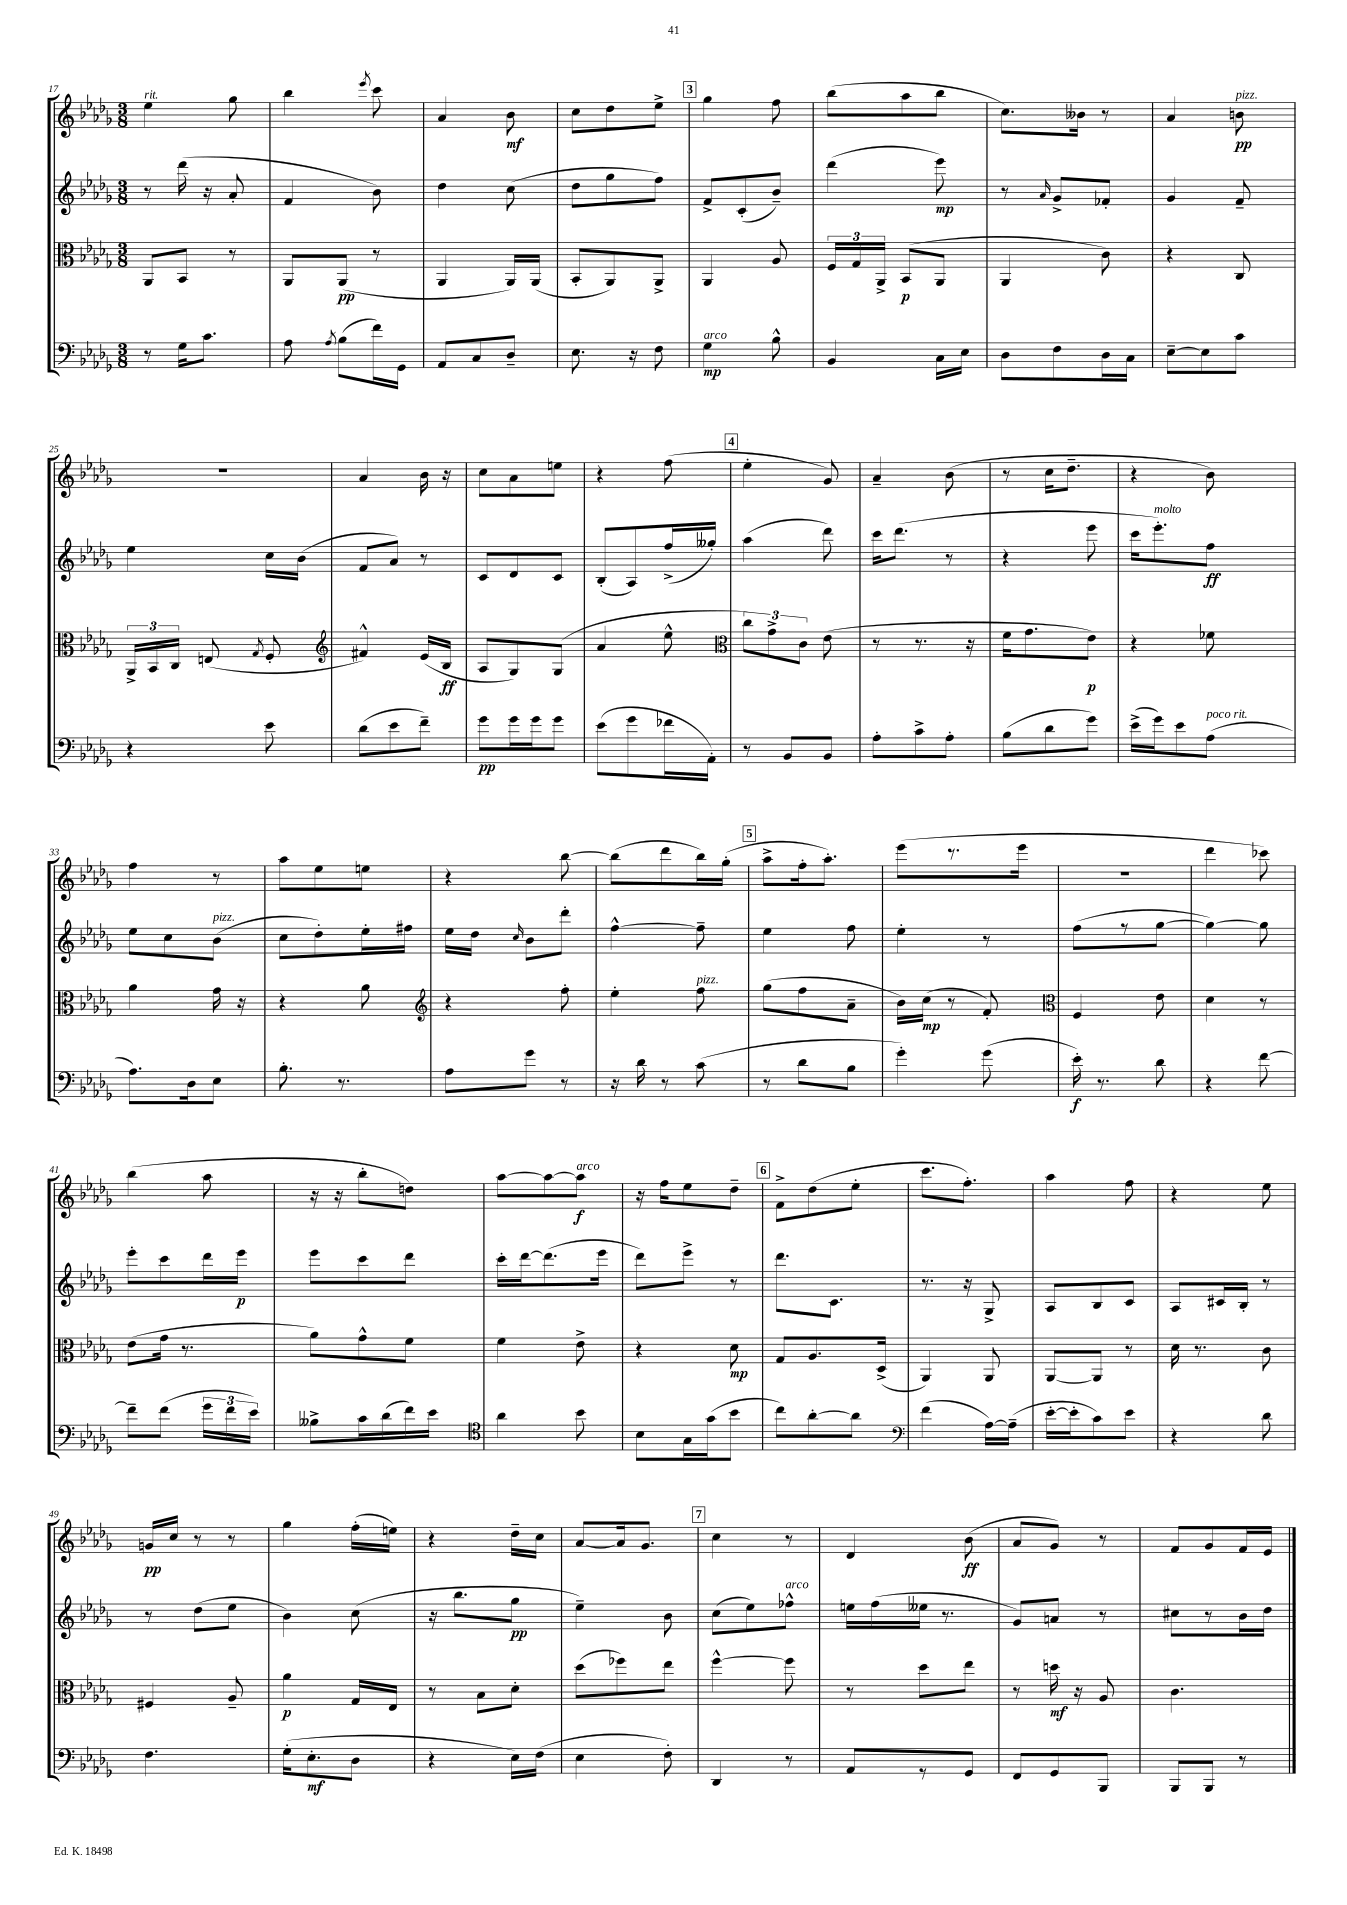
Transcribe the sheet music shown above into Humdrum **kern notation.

**kern	**kern	**kern	**kern
*staff4	*staff3	*staff2	*staff1
*clefF4	*clefC3	*clefG2	*clefG2
*k[b-e-a-d-g-]	*k[b-e-a-d-g-]	*k[b-e-a-d-g-]	*k[b-e-a-d-g-]
*M3/8	*M3/8	*M3/8	*M3/8
8r	8AA-	8r	4ee-
16G-	8BB-	(16ddd-	.
8.c	.	16r	.
.	8r	8a-'	8gg-
=	=	=	=
8A-	8AA-	4f	4bb-
8qA-	.	.	.
(8B-	(8AA-	.	.
.	.	.	8qeee-
16f)	8r	8b-)	8ccc
16GG-	.	.	.
=	=	=	=
8AA-	4AA-	4dd-	4a-
8C	.	.	.
8D-~	16AA-)	(8cc	8b-
.	(16AA-	.	.
=	=	=	=
8.E-	8BB-'	8dd-	8cc
.	8AA-)	8gg-	8dd-
16r	.	.	.
8F	8AA-^	8ff)	8ee-^
=	=	=	=
4G-	4AA-	8f^	4gg-
.	.	(8c'	.
8B-^^	8A-	8b-~)	8ff
=	=	=	=
4BB-	24F	(4ddd-	(8bb-
.	24G-	.	.
.	24AA-^	.	.
.	(8BB-	.	8aa-
16C	8AA-	8eee-)	8bb-
16E-	.	.	.
=	=	=	=
8D-	4AA-	8r	8.cc)
.	.	16qqa-	.
8F	.	8g-^	.
.	.	.	16b--
16D-	8c)	8f-'	8r
16C	.	.	.
=	=	=	=
[8E-~	4r	4g-	4a-
8E-]	.	.	.
8c	8C	8f~	8b
=	=	=	=
4r	24AA-^	4ee-	4.r
.	24BB-	.	.
.	24C	.	.
.	(8E	.	.
.	8qG-	.	.
8e-	8F'	16cc	.
.	.	(16b-	.
=	=	=	=
*	*clefG2	*	*
(8d-	4f#^^)	8f	4a-
8e-	.	8a-)	.
8f~)	(16e-	8r	16b-
.	16B-	.	16r
=	=	=	=
8g-	8A-	8c	8cc
16g-	8G-)	8d-	8a-
16g-	.	.	.
8g-	(8G-	8c	8ee
=	=	=	=
(8e-	4a-	(8B-'	4r
8g-	.	8A-)	.
16f-	8ee-^^	(16ff^	(8ff
16AA-')	.	16gg--')	.
=	=	=	=
*	*clefC3	*	*
8r	12cc)	(4aa-	4ee-'
.	12g-^	.	.
8BB-	.	.	.
.	12c	.	.
8BB-	(8e-	8ddd-)	8g-)
=	=	=	=
8A-'	8r	16ccc	4a-~
.	.	(8.ddd-	.
8c^	8.r	.	.
8A-'	.	8r	(8b-
.	16r	.	.
=	=	=	=
(8B-	16f	4r	8r
.	8.g-	.	.
8d-	.	.	16cc
.	.	.	8.dd-~
8g-)	8e-)	8eee-	.
=	=	=	=
(16e-^	4r	16ccc	4r
16g-)	.	8.eee-')	.
8e-	.	.	.
(8A-	8f-	8ff	8b-)
=	=	=	=
8.A-)	4a-	8ee-	4ff
.	.	8cc	.
16D-	.	.	.
8E-	16g-	(8b-	8r
.	16r	.	.
=	=	=	=
8.B-'	4r	8cc	8aa-
.	.	8dd-')	8ee-
8.r	.	.	.
.	8a-	16ee-'	8ee
.	.	16ff#	.
=	=	=	=
*	*clefG2	*	*
8A-	4r	16ee-	4r
.	.	16dd-	.
.	.	16qqcc	.
8g-	.	8b-	.
8r	8ff'	8ddd-'	[8bb-
=	=	=	=
16r	4ee-'	[4ff^^	(8bb-]
16d-	.	.	.
8r	.	.	8ddd-
(8c	8ff	8ff~]	16bb-)
.	.	.	(16gg-'
=	=	=	=
8r	(8gg-	4ee-	8aa-^
8d-	8ff	.	16ff'
.	.	.	8.aa-')
8B-	8a-~	8ff	.
=	=	=	=
4g-')	16b-)	4ee-'	(8eee-
.	(16cc	.	.
.	8r	.	8.r
(8g-	8f')	8r	.
.	.	.	16eee-
=	=	=	=
*	*clefC3	*	*
16e-')	4F	(8ff	4.r
8.r	.	.	.
.	.	8r	.
8d-	8e-	[8gg-	.
=	=	=	=
4r	4d-	4gg-_)	4ddd-
[8f	8r	8gg-]	8ccc-)
=	=	=	=
8f~]	(8e-	8eee-'	(4bb-
(8f	16g-	8ccc	.
.	8.r	.	.
24g-	.	16ddd-	8aa-
24f	.	.	.
.	.	16eee-	.
24e-)	.	.	.
=	=	=	=
8B--^	8a-)	8eee-	16r
.	.	.	16r
16c	8g-^^	8ccc	8bb-'
(16d-	.	.	.
16f)	8f	8ddd-	8dd)
16e-	.	.	.
=	=	=	=
*clefC4	*	*	*
4a-	4f	16ccc'	[8aa-
.	.	[16ddd-	.
.	.	(8.ddd-]	8aa-_
8b-	8e-^	.	8aa-]
.	.	16eee-	.
=	=	=	=
8B-	4r	8ddd-)	16r
.	.	.	16ff
16G-	.	8eee-^	8ee-
(16g-	.	.	.
8b-	8d-	8r	8dd-~
=	=	=	=
8cc)	8G-	8.ddd-	8f^
[8a-'	8.A-	.	(8dd-
.	.	8.c	.
8a-]	.	.	8ee-'
.	(16D-^	.	.
=	=	=	=
*clefF4	*	*	*
(4f	4AA-)	8.r	8.ccc
.	.	16r	8.ff')
[16A-)	8AA-	8G-^	.
(16A-~]	.	.	.
=	=	=	=
[16e-'	[8AA-	8A-	4aa-
16e-']	.	.	.
8c)	8AA-]	8B-	.
8e-	8r	8c	8ff
=	=	=	=
4r	16d-	8A-	4r
.	8.r	.	.
.	.	16c#	.
.	.	16B-'	.
8d-	8c	8r	8ee-
=	=	=	=
4.F	4F#	8r	16g
.	.	.	16cc
.	.	(8dd-	8r
.	8A-~	8ee-	8r
=	=	=	=
(16G-'	4a-	4b-)	4gg-
8.E-'	.	.	.
8D-	16G-	(8cc	(16ff'
.	16E-	.	16ee)
=	=	=	=
4r	8r	16r	4r
.	.	8.bb-	.
.	8B-	.	.
16E-)	8d-'	8gg-	16dd-~
(16F	.	.	16cc
=	=	=	=
4E-	(8dd-	4ee-~)	[8a-
.	8ff-)	.	16a-]
.	.	.	8.g-
8F')	8ee-	8b-	.
=	=	=	=
4DD-	[4ff^^	(8cc	4cc
.	.	8ee-)	.
8r	8ff]	8ff-^^	8r
=	=	=	=
8AA-	8r	16ee	4d-
.	.	(16ff	.
8r	8dd-	16ee--	.
.	.	8.r	.
8GG-	8ee-	.	(8b-
=	=	=	=
8FF	8r	8g-)	8a-
8GG-	16dd	8a	8g-)
.	16r	.	.
8BBB-	8A-	8r	8r
=	=	=	=
8BBB-	4.c	8cc#	8f
8BBB-	.	8r	8g-
8r	.	16b-	16f
.	.	16dd-	16e-
==	==	==	==
*-	*-	*-	*-
